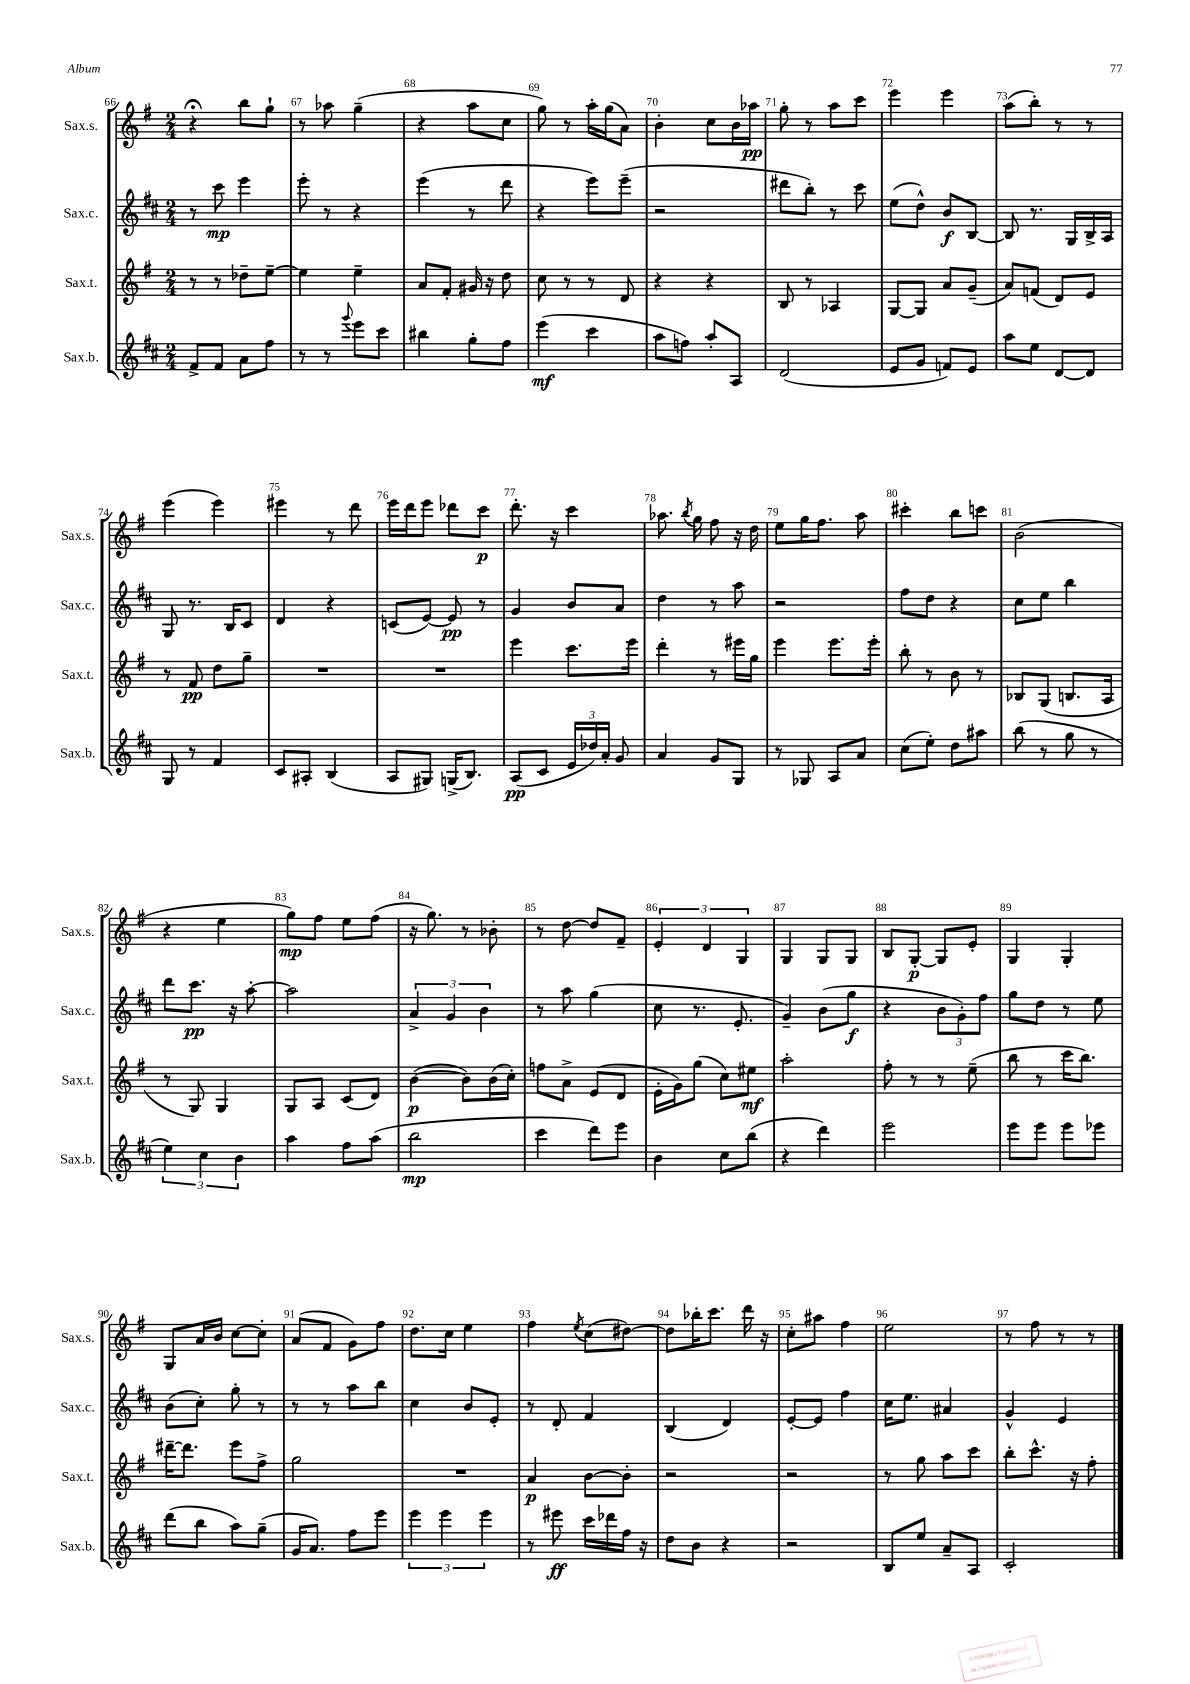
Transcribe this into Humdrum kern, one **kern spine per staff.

**kern	**kern	**kern	**kern
*staff4	*staff3	*staff2	*staff1
*clefG2	*clefG2	*clefG2	*clefG2
*k[f#c#]	*k[f#]	*k[f#c#]	*k[f#]
*M2/4	*M2/4	*M2/4	*M2/4
8f#^/L	8r	8r	4r;
8f#/J	8r	8ccc#\	.
8a\L	8dd-~\L	4eee\	8bb\L
8ff#\J	[8ee~\J	.	8gg`\J
=	=	=	=
8r	4ee\]	8eee'\	8r
8r	.	8r	8aa-\
8qqggg/	.	.	.
8eee\L	4ee~\	4r	(4gg~\
8ccc#\J	.	.	.
=	=	=	=
4bb#\	8a/L	(4eee\	4r
.	8f#'/J	.	.
8gg'\L	16g#/	8r	8aa\L
.	16r	.	.
8ff#\J	8dd\	8ddd\	8cc\J
=	=	=	=
(4eee\	8cc\	4r	8gg\)
.	8r	.	8r
4ccc#\	8r	8eee\L)	16aa'\LL
.	.	.	(16gg\J
.	8d/	(8eee~\J	8a\J)
=	=	=	=
8aa\L	4r	2r	4b'\
8ff\J)	.	.	.
8aa'/L	4r	.	8cc\L
8A/J	.	.	16b\L
.	.	.	16aa-\JJ
=	=	=	=
(2d/	8B/	8ddd#\L	8gg'\
.	8r	8bb'\J)	8r
.	4A-/	8r	8aa\L
.	.	8ccc#\	8ccc\J
=	=	=	=
8e/L	[8G/L	(8ee\L	4eee\
8g/J	8G/]J	8dd^^\J)	.
8f/L)	8a/L	8b/L	4eee\
8e/J	(8g~/J	[8B/J	.
=	=	=	=
8aa\L	8a/L)	8B/]	(8aa\L
8ee\J	(8f/J	8.r	8bb'\J)
[8d/L	8d/L)	.	8r
.	.	16G/LL	.
8d/]J	8e/J	16B^/	8r
.	.	16A/JJ	.
=	=	=	=
8G/	8r	8G/	(4eee\
8r	8f#/	8.r	.
4f#/	8dd\L	.	4eee\)
.	.	16B/LK	.
.	8gg~\J	8c#/J	.
=	=	=	=
8c#/L	2r	4d/	4eee#\
8A#'/J	.	.	.
(4B/	.	4r	8r
.	.	.	8ddd\
=	=	=	=
8A/L	2r	(8c/L	16eee\LL
.	.	.	16ddd\J
8G#/J)	.	[8e/J)	8eee\J
(16G^/LK	.	8e/]	8ddd-\L
8.B/J)	.	.	.
.	.	8r	8ccc\J
=	=	=	=
(8A/L	4eee\	4g/	8.ddd'\
8c#/J	.	.	.
.	.	.	16r
24e/LL	8.ccc\L	8b/L	4ccc\
24dd-/)	.	.	.
24a'/JJ	.	.	.
8g/	.	8a/J	.
.	16eee\Jk	.	.
=	=	=	=
4a/	4ddd'\	4dd\	8.aa-\
.	.	.	8qbb/
.	.	.	16gg\
8g/L	8r	8r	8ff#\
8G/J	16eee#\LL	8aa\	16r
.	16gg\JJ	.	16dd\
=	=	=	=
8r	4eee\	2r	8ee\L
8G-/	.	.	16gg\K
.	.	.	8.ff#\J
8A/L	8.eee\L	.	.
8a/J	.	.	8aa\
.	16eee'\Jk	.	.
=	=	=	=
(8cc#\L	8bb'\	8ff#\L	4ccc#'\
8ee'\J)	8r	8dd\J	.
8dd\L	8b\	4r	8bb\L
8aa#\J	8r	.	8ccc\J
=	=	=	=
(8bb\	8B-/L	8cc#\L	(2b\
8r	(8G/J	8ee\J	.
8gg\	8.B/L	4bb\	.
8r	.	.	.
.	16A/Jk	.	.
=	=	=	=
6ee\)	8r	8ddd\L	4r
.	8G/)	8.ccc#\J	.
6cc#\	.	.	.
.	4G/	.	4ee\
.	.	16r	.
6b\	.	.	.
.	.	[8aa'\	.
=	=	=	=
4aa\	8G/L	2aa\]	8gg\L)
.	8A/J	.	8ff#\J
8ff#\L	(8c/L	.	8ee\L
(8aa\J	8d/J)	.	(8ff#\J
=	=	=	=
2bb\	([4b\	6a^/	16r
.	.	.	8.gg\)
.	.	6g/	.
.	8b\]L)	.	8r
.	.	6b\	.
.	(16b\L	.	8b-'\
.	16cc'\JJ)	.	.
=	=	=	=
4ccc#\	8ff\L	8r	8r
.	8a^\J	8aa\	[8dd\
8ddd\L)	(8e/L	(4gg\	8dd/]L
8eee\J	8d/J	.	8f#~/J
=	=	=	=
4b\	16e'\LL	8cc#\	6e'/
.	16g\J)	.	.
.	(8gg\J	8.r	.
.	.	.	6d/
8cc#\L	8cc\L)	.	.
.	.	8.e'/	.
.	.	.	6G/
(8bb\J	8ee#\J	.	.
=	=	=	=
4r	2aa'\	4g~/)	4G/
4ddd\)	.	(8b\L	8G/L
.	.	8gg\J	8G/J
=	=	=	=
2eee\	8ff#'\	4r	8B/L
.	8r	.	[8G'/J
.	8r	12b\L	8G/]L
.	.	12g'\)	.
.	(8ee~\	.	8e'/J
.	.	12ff#\J	.
=	=	=	=
8eee\L	8bb\	8gg\L	4G/
8eee\J	8r	8dd\J	.
8eee\L	16ccc\LK	8r	4G'/
.	8.bb\J)	.	.
8eee-\J	.	8ee\	.
=	=	=	=
(8ddd\L	[16ddd#~\LK	(8b\L	8G/L
.	8.ddd#\]J	.	.
8bb\J	.	8cc#'\J)	16a/L
.	.	.	16b/JJ
8aa\L)	8eee\L	8gg'\	[8cc\L
(8gg~\J	8ff#^\J	8r	8cc'\]J
=	=	=	=
16g/LK	2gg\	8r	(8a/L
8.a/J)	.	.	.
.	.	8r	8f#/J
8ff#\L	.	8aa\L	8g\L)
8eee\J	.	8bb\J	8ff#\J
=	=	=	=
6eee\	2r	4cc#\	8.dd\L
6eee\	.	.	.
.	.	.	16cc\Jk
.	.	8b/L	4ee\
6eee\	.	.	.
.	.	8e'/J	.
=	=	=	=
8r	4a/	8r	4ff#\
8eee#\	.	8d'/	.
.	.	.	8qee/
16ccc#\LL	[8b\L	4f#/	(8cc\L
16ddd-\	.	.	.
16ff#\JJ	8b'\]J	.	[8dd#\J)
16r	.	.	.
=	=	=	=
8dd\L	2r	(4B/	8dd#\]L
8b\J	.	.	16bb-'\K
.	.	.	8.ccc\J
4r	.	4d/)	.
.	.	.	16ddd\
.	.	.	16r
=	=	=	=
2r	2r	[8e'/L	8cc'\L
.	.	8e/]J	8aa#\J
.	.	4ff#\	4ff#\
=	=	=	=
8B/L	8r	16cc#\LK	2ee\
.	.	8.ee\J	.
8ee/J	8gg\	.	.
8a~/L	8aa\L	4a#/	.
8A/J	8ccc\J	.	.
=	=	=	=
2c#'/	8bb'\L	4g^^/	8r
.	8.ccc^^\J	.	8ff#\
.	.	4e/	8r
.	16r	.	.
.	8ff#'\	.	8r
==	==	==	==
*-	*-	*-	*-
